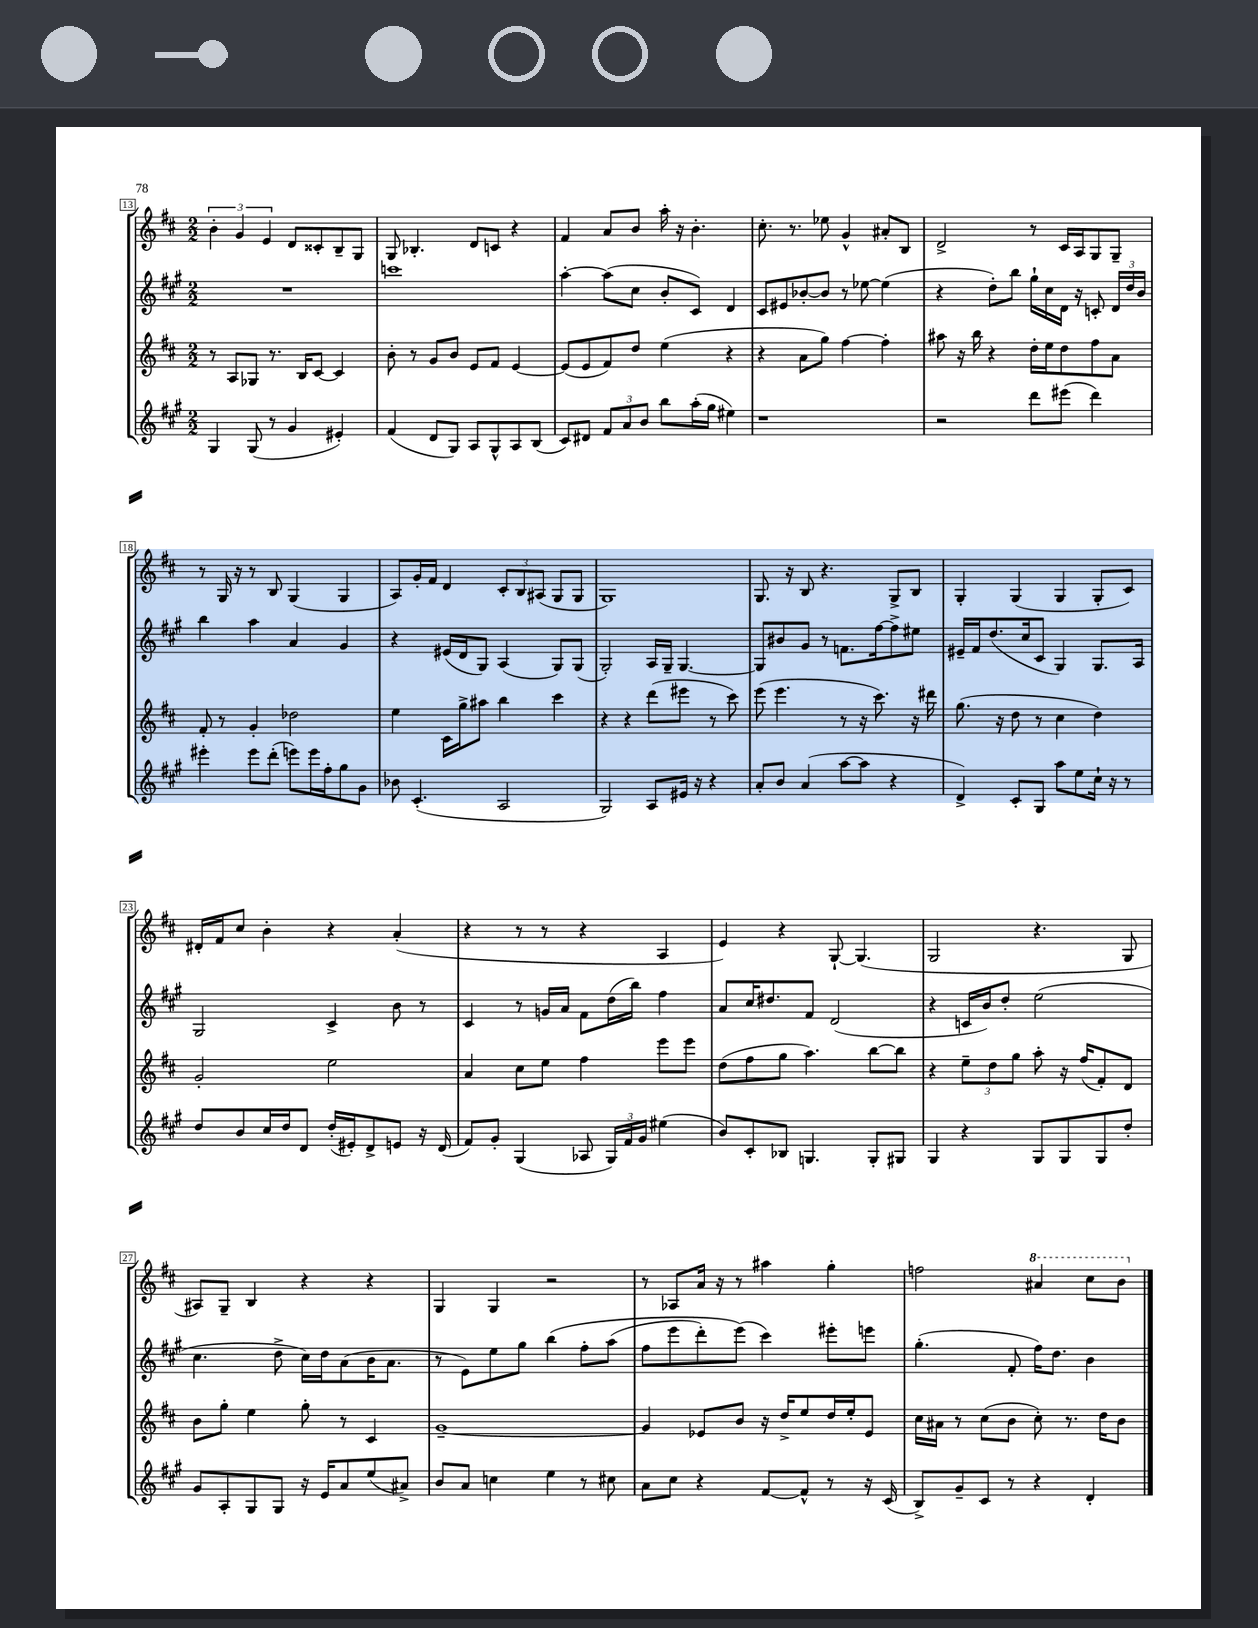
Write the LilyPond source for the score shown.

<<
\new StaffGroup <<
\new Staff = "s0" {
    \clef treble \key d \major \numericTimeSignature \time 2/2
    \autoBeamOff \tuplet 3/2 { b'4-. g'4 e'4 } d'8[ cisis'8-. b8-- g8] |
    g8 bes4.-. d'8[ c'8] r4 |
    fis'4 a'8[ b'8] a''16-. r16 b'4.-. |
    cis''8.-. r8. ees''8 g'4-^ ais'8[-. b8] |
    d'2-> r8 cis'16[ a16 g8 g8]-- |
    r8 g16 r16 r8 b8 g4( g4 |
    a8[) g'16-. fis'16] d'4 \tuplet 3/2 { cis'8[-. b8 ais8]( } g8[ g8] |
    g1) |
    g8. r16 b8 r4. g8[-> b8] |
    g4-. g4( g4 g8[-. cis'8]) |
    dis'16[-. fis'16 cis''8] b'4-. r4 a'4-.( |
    r4 r8 r8 r4 a4 |
    e'4) r4 g8~-! g4.( |
    g2 r4. g8 |
    ais8[) g8]-- b4 r4 r4 |
    g4 g4 r2 |
    r8 aes8[ a'16] r16 r8 ais''4 g''4-. |
    f''2 \ottava #1 ais''4 cis'''8[ b''8] \ottava #0 \bar "|." |
}
\new Staff = "s1" {
    \clef treble \key a \major \numericTimeSignature \time 2/2
    \autoBeamOff R1 |
    c'''1 |
    a''4~-. a''8[( cis''8] b'8[-. cis'8]) d'4 |
    cis'8[ eis'8 bes'8~-. bes'8] r8 ees''8~ ees''4( |
    r4 d''8[-.) b''8] gis''16[-! cis''16 d'16] r16 c'8-. \tuplet 3/2 { d'16[ d''16 b'16] } |
    b''4 a''4 a'4 gis'4 |
    r4 eis'16[( d'16 gis8]) a4( gis8[) gis8]( |
    gis2-.) a16[ gis16]-- gis4.~ |
    gis8[ bis'8 gis'8] r8 f'8.[ fis''16~ fis''8-> eis''8] |
    eis'16[-- fis'16 d''8.( cis''16 cis'8] gis4) gis8.[ a16] |
    gis2 cis'4-> b'8 r8 |
    cis'4 r8 g'16[ a'16] fis'8[ d''16( b''16]) fis''4 |
    a'8[ cis''16 dis''8. fis'8] d'2( |
    r4 c'16[ b'16) d''8]-. e''2( |
    cis''4. d''8-> cis''16[) d''16 a'8( b'16 a'8.] |
    r8 e'8[) e''8 gis''8] b''4\( fis''8[-. a''8]( |
    fis''8[ e'''8 d'''8-.) e'''8](\) cis'''4) eis'''8[-. e'''8] |
    gis''4.-.( fis'8-. fis''16[) d''8.] b'4 \bar "|." |
}
\new Staff = "s2" {
    \clef treble \key d \major \numericTimeSignature \time 2/2
    \autoBeamOff r8 a8[ ges8] r8. b16[ cis'8]~ cis'4 |
    b'8-. r8 g'8[ b'8] e'8[ fis'8] e'4~ |
    e'8[( e'8 fis'8) d''8] e''4( r4 |
    r4 a'8[ g''8]) fis''4~ fis''4-. |
    ais''8 r16 b''16 r4 d''16[-. e''16 d''8 fis''8 a'8] |
    fis'8-. r8 g'4-. des''2 |
    e''4 cis'16[ g''16-> ais''8] b''4 cis'''4 |
    r4 r4 d'''8[( eis'''8] r8 cis'''8) |
    e'''8( e'''4. r8 r16 cis'''8.) r16 dis'''16 |
    g''8.( r16 d''8 r8 cis''4 d''4) |
    g'2-. e''2 |
    a'4 cis''8[ e''8] fis''4 e'''8[ e'''8] |
    d''8[( fis''8 g''8] a''4.) b''8[~ b''8] |
    r4 \tuplet 3/2 { e''8[-- d''8 g''8] } a''8-. r16 fis''16[( fis'8-.) d'8] |
    b'8[ g''8]-. e''4 g''8-. r8 cis'4 |
    g'1~-- |
    g'4 ees'8[ b'8] r16 d''16[-> e''8 d''16 e''16-. ees'8] |
    cis''16[ ais'16] r8 cis''8[( b'8] cis''8-.) r8. d''16[ b'8] \bar "|." |
}
\new Staff = "s3" {
    \clef treble \key a \major \numericTimeSignature \time 2/2
    \autoBeamOff gis4 gis8( r8 gis'4 eis'4-.) |
    fis'4( d'8[ gis8]) a8[ gis8-^ a8 b8]( |
    cis'8[) dis'8] \tuplet 3/2 { fis'8[ a'8 b'8] } b''8[ a''16-.( gis''16] eis''4) |
    r1 |
    r2 d'''8[ eis'''8]( d'''4) |
    eis'''4-. eis'''8[ d'''8]-.( e'''8[) e'''16 fis''16-. gis''8 gis'8] |
    bes'8 cis'4.-.( a2 |
    gis2) a8[ eis'16] r16 r4 |
    a'8[-. b'8] a'4( a''8[~ a''8] r4 |
    d'4->) cis'8[-. gis8] a''8[ e''8 cis''16]-! r16 r8 |
    d''8[ b'8 cis''16 d''16 d'8] d''16[-.( eis'16-.) d'8-> e'8] r16 d'16( |
    fis'8[) gis'8]-. gis4( aes8 \tuplet 3/2 { gis16[) fis'16 gis'16] } eis''4( |
    b'8[) cis'8-. bes8] g4. g8[-. gis8] |
    gis4 r4 gis8[ gis8 gis8 d''8]-. |
    gis'8[ a8-. gis8 gis8] r16 e'16[ a'8 e''8( ais'8]->) |
    b'8[ a'8] c''4 e''4 r8 cis''8 |
    a'8[ cis''8] r4 fis'8[~ fis'8]-^ r8 r16 cis'16( |
    b8[->) gis'8-- cis'8] r8 r4 d'4-. \bar "|." |
}
>>
>>
\layout { \context { \Score currentBarNumber = #13 \override BarNumber.stencil = #(make-stencil-boxer 0.1 0.3 ly:text-interface::print) } }
